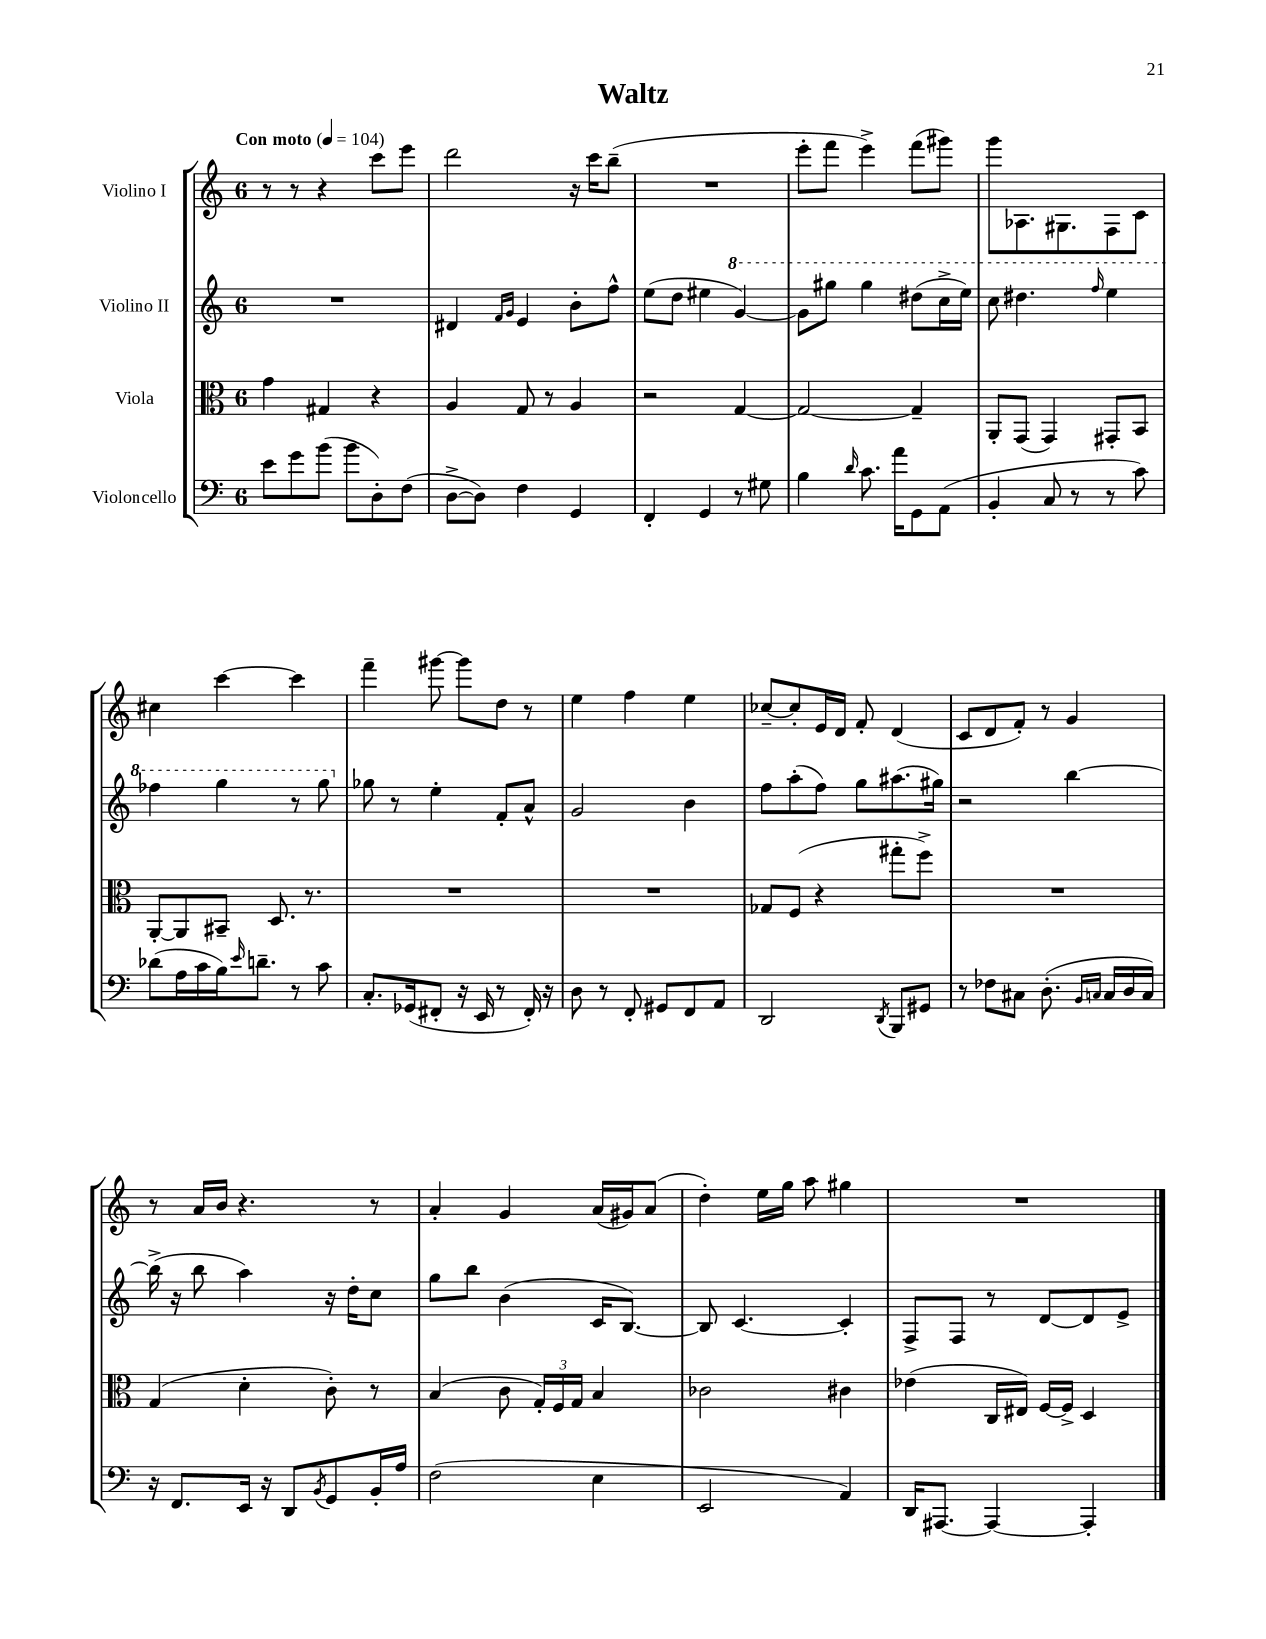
\header { title = "Waltz" }
<<
\new StaffGroup <<
\new Staff = "s0" \with { instrumentName = "Violino I" } {
    \clef treble \key c \major \once \override Staff.TimeSignature.style = #'single-digit \time 6/8 \tempo "Con moto" 4 = 104
    r8 r8 r4 c'''8 e'''8 |
    d'''2 r16 c'''16 b''8--( |
    R2. |
    e'''8-. f'''8 e'''4->) f'''8( gis'''8) |
    g'''8 aes8. gis8. f8 c'8 |
    cis''4 c'''4~ c'''4 |
    f'''4-- gis'''8~ gis'''8 d''8 r8 |
    e''4 f''4 e''4 |
    ces''8~-- ces''8-. e'16 d'16 f'8-. d'4( |
    c'8 d'8 f'8-.) r8 g'4 |
    r8 a'16 b'16 r4. r8 |
    a'4-. g'4 a'16( gis'16) a'8( |
    d''4-.) e''16 g''16 a''8 gis''4 |
    R2. \bar "|." |
}
\new Staff = "s1" \with { instrumentName = "Violino II" } {
    \clef treble \key c \major \once \override Staff.TimeSignature.style = #'single-digit \time 6/8
    R2. |
    dis'4 \grace { f'16 g'16 } e'4 b'8-. f''8-^ |
    e''8( d''8 eis''4 \ottava #1 g''4~) |
    g''8 gis'''8 gis'''4 dis'''8( c'''16-> e'''16) |
    c'''8 dis'''4. \grace { f'''16 } e'''4 |
    fes'''4 g'''4 r8 g'''8 \ottava #0 |
    ges''8 r8 e''4-. f'8-. a'8-^ |
    g'2 b'4 |
    f''8 a''8-.( f''8) g''8 ais''8.( gis''16) |
    r2 b''4~ |
    b''16->( r16 b''8 a''4) r16 d''16-. c''8 |
    g''8 b''8 b'4( c'16 b8.~) |
    b8 c'4.~ c'4-. |
    f8-> f8 r8 d'8~ d'8 e'8-> \bar "|." |
}
\new Staff = "s2" \with { instrumentName = "Viola" } {
    \clef alto \key c \major \once \override Staff.TimeSignature.style = #'single-digit \time 6/8
    g'4 gis4 r4 |
    a4 g8 r8 a4 |
    r2 g4~ |
    g2~ g4-- |
    a,8-. g,8( g,4) gis,8-. b,8 |
    a,8~-. a,8 bis,8-- d8. r8. |
    R2. |
    R2. |
    ges8 f8( r4 gis''8-. f''8->) |
    R2. |
    g4( d'4-. c'8-.) r8 |
    b4( c'8 \tuplet 3/2 { g16-.) f16 g16 } b4 |
    ces'2 cis'4 |
    ees'4( c16 eis16) f16~ f16-> d4 \bar "|." |
}
\new Staff = "s3" \with { instrumentName = "Violoncello" } {
    \clef bass \key c \major \once \override Staff.TimeSignature.style = #'single-digit \time 6/8
    e'8 g'8 b'8( b'8 d8-.) f8( |
    d8~-> d8) f4 g,4 |
    f,4-. g,4 r8 gis8 |
    b4 \grace { d'16 } c'8. a'16 g,8 a,8( |
    b,4-. c8 r8 r8 c'8) |
    des'8( a16 c'16 b16) \grace { e'16 } d'8.-- r8 c'8 |
    c8.-. ges,16( fis,8-. r16 e,16 r8 fis,16-.) r16 |
    d8 r8 f,8-. gis,8 f,8 a,8 |
    d,2 \acciaccatura { d,8 } b,,8 gis,8 |
    r8 fes8 cis8 d8.-.( \grace { b,16 c16 } c16 d16 c16) |
    r16 f,8. e,16 r16 d,8 \acciaccatura { b,8 } g,8 b,16-. a16 |
    f2( e4 |
    e,2 a,4) |
    d,16 ais,,8.~ ais,,4~ ais,,4-. \bar "|." |
}
>>
>>
\layout { \context { \Score \remove "Bar_number_engraver" } }
